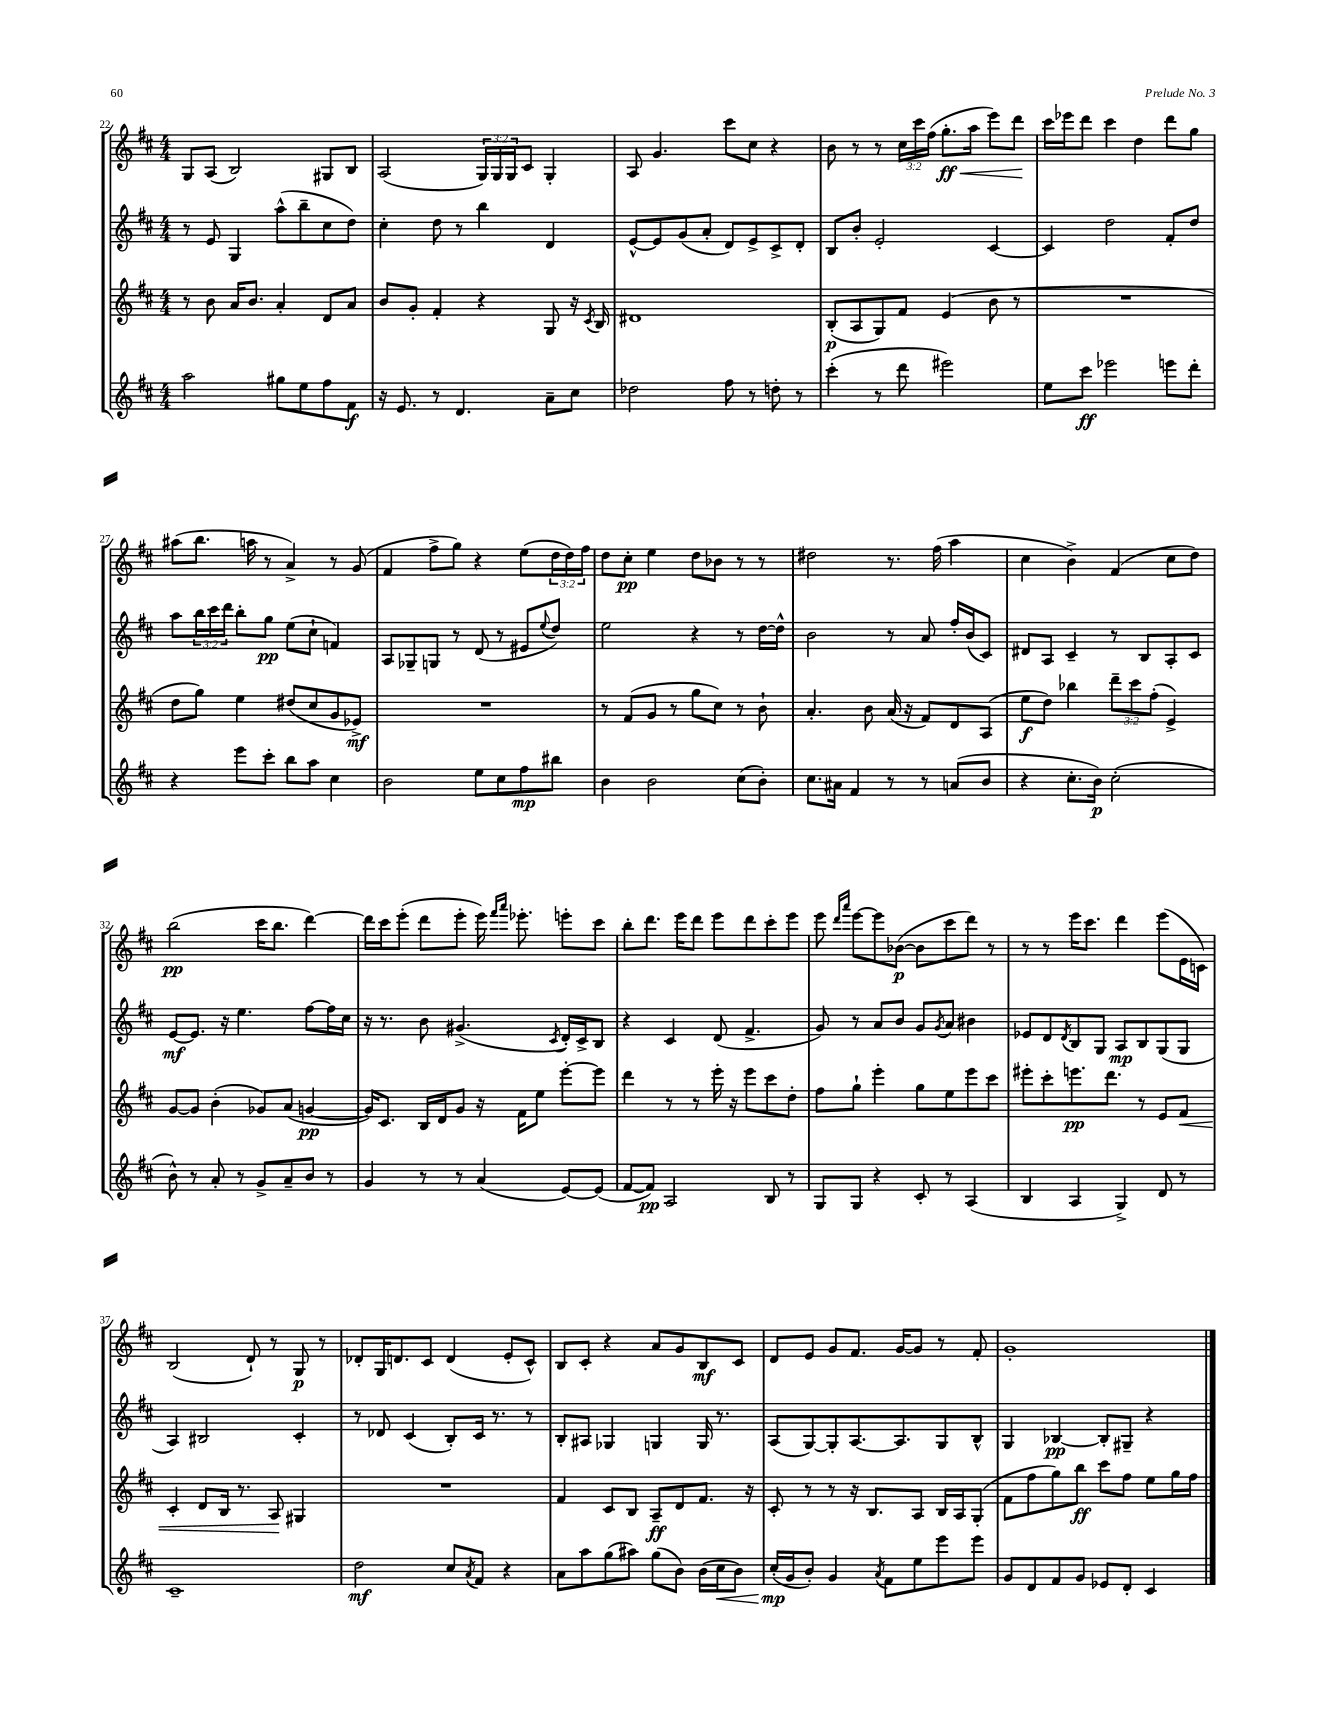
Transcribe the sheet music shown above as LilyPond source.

<<
\new StaffGroup <<
\new Staff = "s0" {
    \clef treble \key d \major \numericTimeSignature \time 4/4 \override Staff.TupletNumber.text = #tuplet-number::calc-fraction-text
    g8 a8( b2) gis8 b8 |
    a2( \tuplet 3/2 { g16) g16 g16 } cis'8 g4-. |
    a8 g'4. cis'''8 cis''8 r4 |
    b'8 r8 r8 \tuplet 3/2 { cis''16 cis'''16 fis''16( } g''8.-.\ff\< a''16 e'''8) d'''8\! |
    cis'''16 ees'''16 d'''8 cis'''4 d''4 d'''8 g''8 |
    ais''8( b''8. a''16 r8 a'4->) r8 g'8( |
    fis'4 fis''8-> g''8) r4 e''8( \tuplet 3/2 { d''16 d''16) fis''16 } |
    d''8 cis''8-.\pp e''4 d''8 bes'8 r8 r8 |
    dis''2 r8. fis''16( a''4 |
    cis''4 b'4->) fis'4( cis''8 d''8) |
    b''2\pp( cis'''16 b''8. d'''4~) |
    d'''16 cis'''16 e'''8-.( d'''8 e'''8-. e'''16) \grace { fis'''16 a'''16 } ees'''8.-. e'''8-. cis'''8 |
    b''8-. d'''8. e'''16 d'''8 e'''8 d'''8 cis'''8-. e'''8 |
    e'''8 \grace { d'''16 a'''16 } e'''8~ e'''8 bes'8~\p( bes'8 cis'''8 d'''8) r8 |
    r8 r8 e'''16 cis'''8. d'''4 e'''8( e'16 c'16) |
    b2( d'8-!) r8 g8\p r8 |
    des'8-. g16 d'8. cis'8 d'4( e'8-. cis'8-^) |
    b8 cis'8-. r4 a'8 g'8 b8\mf cis'8 |
    d'8 e'8 g'8 fis'8. g'16~ g'8 r8 fis'8-. |
    g'1-. \bar "|." |
}
\new Staff = "s1" {
    \clef treble \key d \major \numericTimeSignature \time 4/4 \override Staff.TupletNumber.text = #tuplet-number::calc-fraction-text
    r8 e'8 g4 a''8-^( b''8-- cis''8 d''8) |
    cis''4-. d''8 r8 b''4 d'4 |
    e'8~-^ e'8 g'8( a'8-. d'8) e'8-> cis'8-> d'8-. |
    b8 b'8-. e'2-. cis'4~ |
    cis'4 d''2 fis'8-. d''8 |
    a''8 \tuplet 3/2 { b''16 cis'''16 d'''16 } b''8-. g''8\pp e''8( cis''8-! f'4) |
    a8 ges8-- g8 r8 d'8( r8 eis'8 \appoggiatura { e''8 } d''8) |
    e''2 r4 r8 d''16~ d''16-^ |
    b'2 r8 a'8 fis''16-. b'16( cis'8) |
    dis'8 a8 cis'4-- r8 b8 a8-. cis'8 |
    e'8~\mf e'8. r16 e''4. fis''8~ fis''16 cis''16 |
    r16 r8. b'8 gis'4.->( \acciaccatura { cis'8 } d'16-.) cis'16-> b8 |
    r4 cis'4 d'8( fis'4.-> |
    g'8) r8 a'8 b'8 g'8 \acciaccatura { g'8 } a'8 bis'4 |
    ees'8 d'8 \acciaccatura { d'8 } b8 g8 a8\mp b8 g8( g8 |
    a4) bis2 cis'4-. |
    r8 des'8 cis'4( b8-.) cis'16 r8. r8 |
    b8-. ais8 ges4 g4 g16 r8. |
    a8( g8~) g8-. a8.~ a8. g8 b8-^ |
    g4 bes4~\pp bes8-. gis8-- r4 \bar "|." |
}
\new Staff = "s2" {
    \clef treble \key d \major \numericTimeSignature \time 4/4 \override Staff.TupletNumber.text = #tuplet-number::calc-fraction-text
    r8 b'8 a'16 b'8. a'4-. d'8 a'8 |
    b'8 g'8-. fis'4-. r4 g8 r16 \acciaccatura { cis'8 } b16 |
    dis'1 |
    b8-.\p( a8 g8) fis'8 e'4( b'8 r8 |
    R1 |
    d''8 g''8) e''4 dis''8( cis''8 g'8 ees'8->\mf) |
    R1 |
    r8 fis'8( g'8 r8 g''8 cis''8) r8 b'8-! |
    a'4.-. b'8 a'16( r16 fis'8) d'8 a8( |
    e''8\f d''8) bes''4 \tuplet 3/2 { d'''8-- cis'''8 fis''8-.( } e'4->) |
    g'8~ g'8 b'4-.( ges'8) a'8( g'4~\pp |
    g'16) cis'8. b16 d'16 g'8 r16 fis'16 e''8 e'''8~-. e'''8 |
    d'''4 r8 r8 e'''16-. r16 e'''8 cis'''8 d''8-. |
    fis''8 g''8-! e'''4-. g''8 e''8 e'''8 cis'''8 |
    eis'''8-. cis'''8-. e'''8.\pp d'''8. r8 e'8 fis'8\< |
    cis'4-. d'8 b16 r8. a8\! gis4 |
    R1 |
    fis'4 cis'8 b8 a8--\ff d'8 fis'8. r16 |
    cis'8-. r8 r8 r16 b8. a8 b16 a16 g8-.( |
    fis'8 fis''8 g''8) b''8\ff cis'''8 fis''8 e''8 g''16 fis''16 \bar "|." |
}
\new Staff = "s3" {
    \clef treble \key d \major \numericTimeSignature \time 4/4
    a''2 gis''8 e''8 fis''8 fis'8\f |
    r16 e'8. r8 d'4. a'8-- cis''8 |
    des''2 fis''8 r8 d''8-. r8 |
    cis'''4-.( r8 d'''8 eis'''2) |
    e''8 cis'''8\ff ees'''2 e'''8 d'''8-. |
    r4 e'''8 cis'''8-. b''8 a''8 cis''4 |
    b'2 e''8 cis''8 fis''8\mp bis''8 |
    b'4 b'2 cis''8( b'8-.) |
    cis''8. ais'16 fis'4 r8 r8 a'8( b'8 |
    r4 cis''8.-. b'16\p) cis''2-.( |
    b'8-^) r8 a'8-. r8 g'8-> a'8-- b'8 r8 |
    g'4 r8 r8 a'4( e'8~) e'8( |
    fis'8~ fis'8\pp) a2 b8 r8 |
    g8 g8 r4 cis'8-. r8 a4( |
    b4 a4 g4->) d'8 r8 |
    cis'1-- |
    d''2\mf cis''8 \acciaccatura { a'8 } fis'8 r4 |
    a'8 a''8 g''8( ais''8) g''8( b'8) b'16( cis''16\< b'8) |
    cis''16-.\mp\!( g'16 b'8-.) g'4 \acciaccatura { a'8 } fis'8 e''8 e'''8 e'''8 |
    g'8 d'8 fis'8 g'8 ees'8 d'8-. cis'4 \bar "|." |
}
>>
>>
\layout { \context { \Score currentBarNumber = #22 } }
